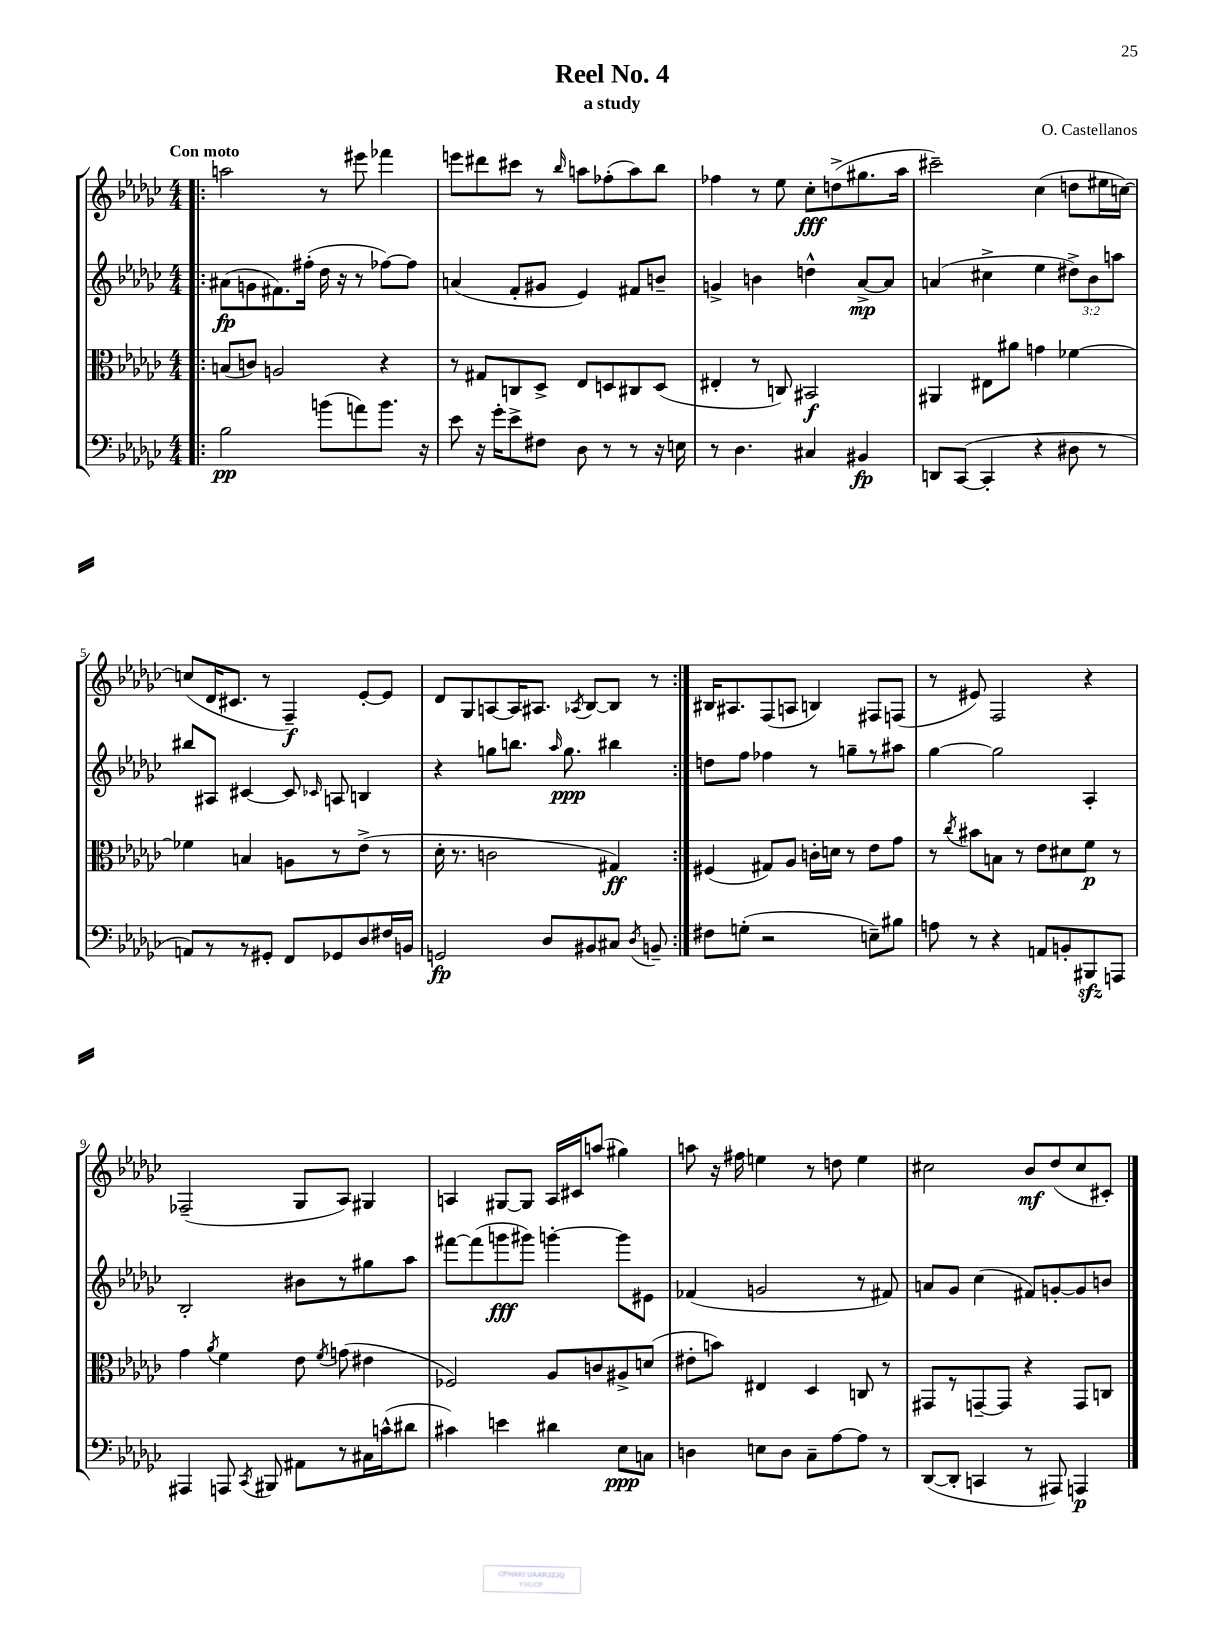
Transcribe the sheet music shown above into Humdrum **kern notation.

**kern	**kern	**kern	**kern
*staff4	*staff3	*staff2	*staff1
*clefF4	*clefC3	*clefG2	*clefG2
*k[b-e-a-d-g-c-]	*k[b-e-a-d-g-c-]	*k[b-e-a-d-g-c-]	*k[b-e-a-d-g-c-]
*M4/4	*M4/4	*M4/4	*M4/4
=!|:	=!|:	=!|:	=!|:
2B-\	(8B/L	(8a#\L	2aa\
.	8c/J)	8g\	.
.	2A/	8.f#\)	.
.	.	(16ff#'\Jk	.
(8b\L	.	16dd-\	8r
.	.	16r	.
8a\)	.	8r	8eee#\
8.b\J	4r	[8ff-\L)	4fff-\
.	.	8ff-\]J	.
16r	.	.	.
=	=	=	=
8e-\	8r	(4a/	8eee\L
16r	8G#/L	.	8ddd#\
16g-'\LK	.	.	.
8e-^\	8C/	8f'/L	8ccc#\J
8F#\J	8D-^/J	8g#/J	8r
.	.	.	16qqbb-/
8D-\	8E-/L	4e-/)	8aa\L
8r	8D/	.	(8ff-'\
8r	8C#/	8f#/L	8aa\)
16r	(8D/J	8b~/J	8bb-\J
16E\	.	.	.
=	=	=	=
8r	4E#'/	4g^/	4ff-\
4.D-\	.	.	.
.	8r	4b\	8r
.	8C/)	.	8ee-\
4C#/	2BB#/	4dd^^\	8cc-'\L
.	.	.	(8dd^\
4BB#/	.	[8a-^/L	8.gg#\
.	.	8a-/]J	.
.	.	.	16aa-\Jk
=	=	=	=
8DD/L	4AA#/	(4a/	2ccc#~\)
([8CC-/J	.	.	.
4CC-'/]	8E#\L	4cc#^\	.
.	8a#\J	.	.
4r	4g\	4ee-\	(4cc-\
8D#\	[4f-\	12dd#^\L)	8dd\L
.	.	12b-\	.
8r	.	.	16ee#\L
.	.	12aa\J	.
.	.	.	[16cc\JJ)
=	=	=	=
8AA/L)	4f-\]	8bb#/L	(8cc/]L
8r	.	8A#/J	16d-/K
.	.	.	8.c#/J
8r	4B/	[4c#/	.
8GG#'/J	.	.	8r
8FF/L	8A\L	8c#/]	4F~/)
.	.	16qqc-/	.
8GG-/	8r	8A/	.
8D-/	(8e-^\J	4B/	[8e-'/L
16F#/L	8r	.	8e-/]J
16BB/JJ	.	.	.
=	=	=	=
2GG/	16d-'\	4r	8d-/L
.	8.r	.	.
.	.	.	8G-/
.	2c\	8gg\L	[8A/
.	.	8.bb\J	16A/]K
.	.	.	8.A#/J
8D-/L	.	.	.
.	.	16qqaa-/	.
.	.	8.gg\	.
.	.	.	8qA-/
8BB#/	.	.	[8B-/L
8C#/J	4G#/)	4bb#\	8B-/]J
8qD-/	.	.	.
8BB~/	.	.	8r
=:|!	=:|!	=:|!	=:|!
8F#\L	(4F#/	8dd\L	16B#/LK
.	.	.	8.A#/
(8G'\J	.	8ff\J	.
2r	8G#/L)	4ff-\	(8F/
.	8A-/J	.	8A/J
.	16c'\LL	8r	4B/)
.	16d\JJ	.	.
.	8r	8gg~\L	.
8E~\L)	8e-\L	8r	8F#/L
8B#\J	8g-\J	8aa#\J	(8F/J
=	=	=	=
8A\	8r	[4gg-\	8r
.	8qcc-/	.	.
8r	8b#\L	.	8e#/)
4r	8B\J	2gg-\]	2F/
.	8r	.	.
8AA/L	8e-\L	.	.
8BB'/	8d#\	.	.
8BBB#/	8f\J	4A-'/	4r
8AAA/J	8r	.	.
=	=	=	=
4AAA#/	4g-\	2B-'/	(2F-~/
.	8qa-/	.	.
8AAA/	4f\	.	.
8qCC-/	.	.	.
8BBB#/	.	.	.
8AA#\L	8e-\	8b#\L	8G-/L
.	8qf/	.	.
8r	(8g\	8r	8A-/J)
16C#\L	4e#\	8gg#\	4G#/
(16c^^\J	.	.	.
8d#\J	.	8aa-\J	.
=	=	=	=
4c#\)	2F-/)	[8fff#\L	4A/
.	.	(8fff#\]	.
4e\	.	8ggg\	[8G#/L
.	.	8ggg#\J)	8G#/]J
4d#\	8A-/L	[4ggg'\	16A/LL
.	.	.	16c#/J
.	8c/	.	(8aa/J
8E-\L	8A#^/	8ggg\]L	4gg#\)
8C\J	(8d/J	8e#\J	.
=	=	=	=
4D\	8e#'\L	(4f-/	8aa\
.	8b\J)	.	16r
.	.	.	16ff#\
8E\L	4E#/	2g/	4ee\
8D\J	.	.	.
8C-~\L	4D-/	.	8r
[8A-\	.	.	8dd\
8A-\]J	8C/	8r	4ee\
8r	8r	8f#/)	.
=	=	=	=
([8DD-/L	8GG#/L	8a/L	2cc#\
8DD-'/]J	8r	8g-/J	.
4CC/	[8GG~/	(4cc-\	.
.	8GG/]J	.	.
8r	4r	8f#/L)	8b-/L
8AAA#/)	.	[8g'/	(8dd-/
4AAA/	8GG/L	8g/]	8cc#/
.	8C/J	8b/J	8c#'/J)
==	==	==	==
*-	*-	*-	*-
